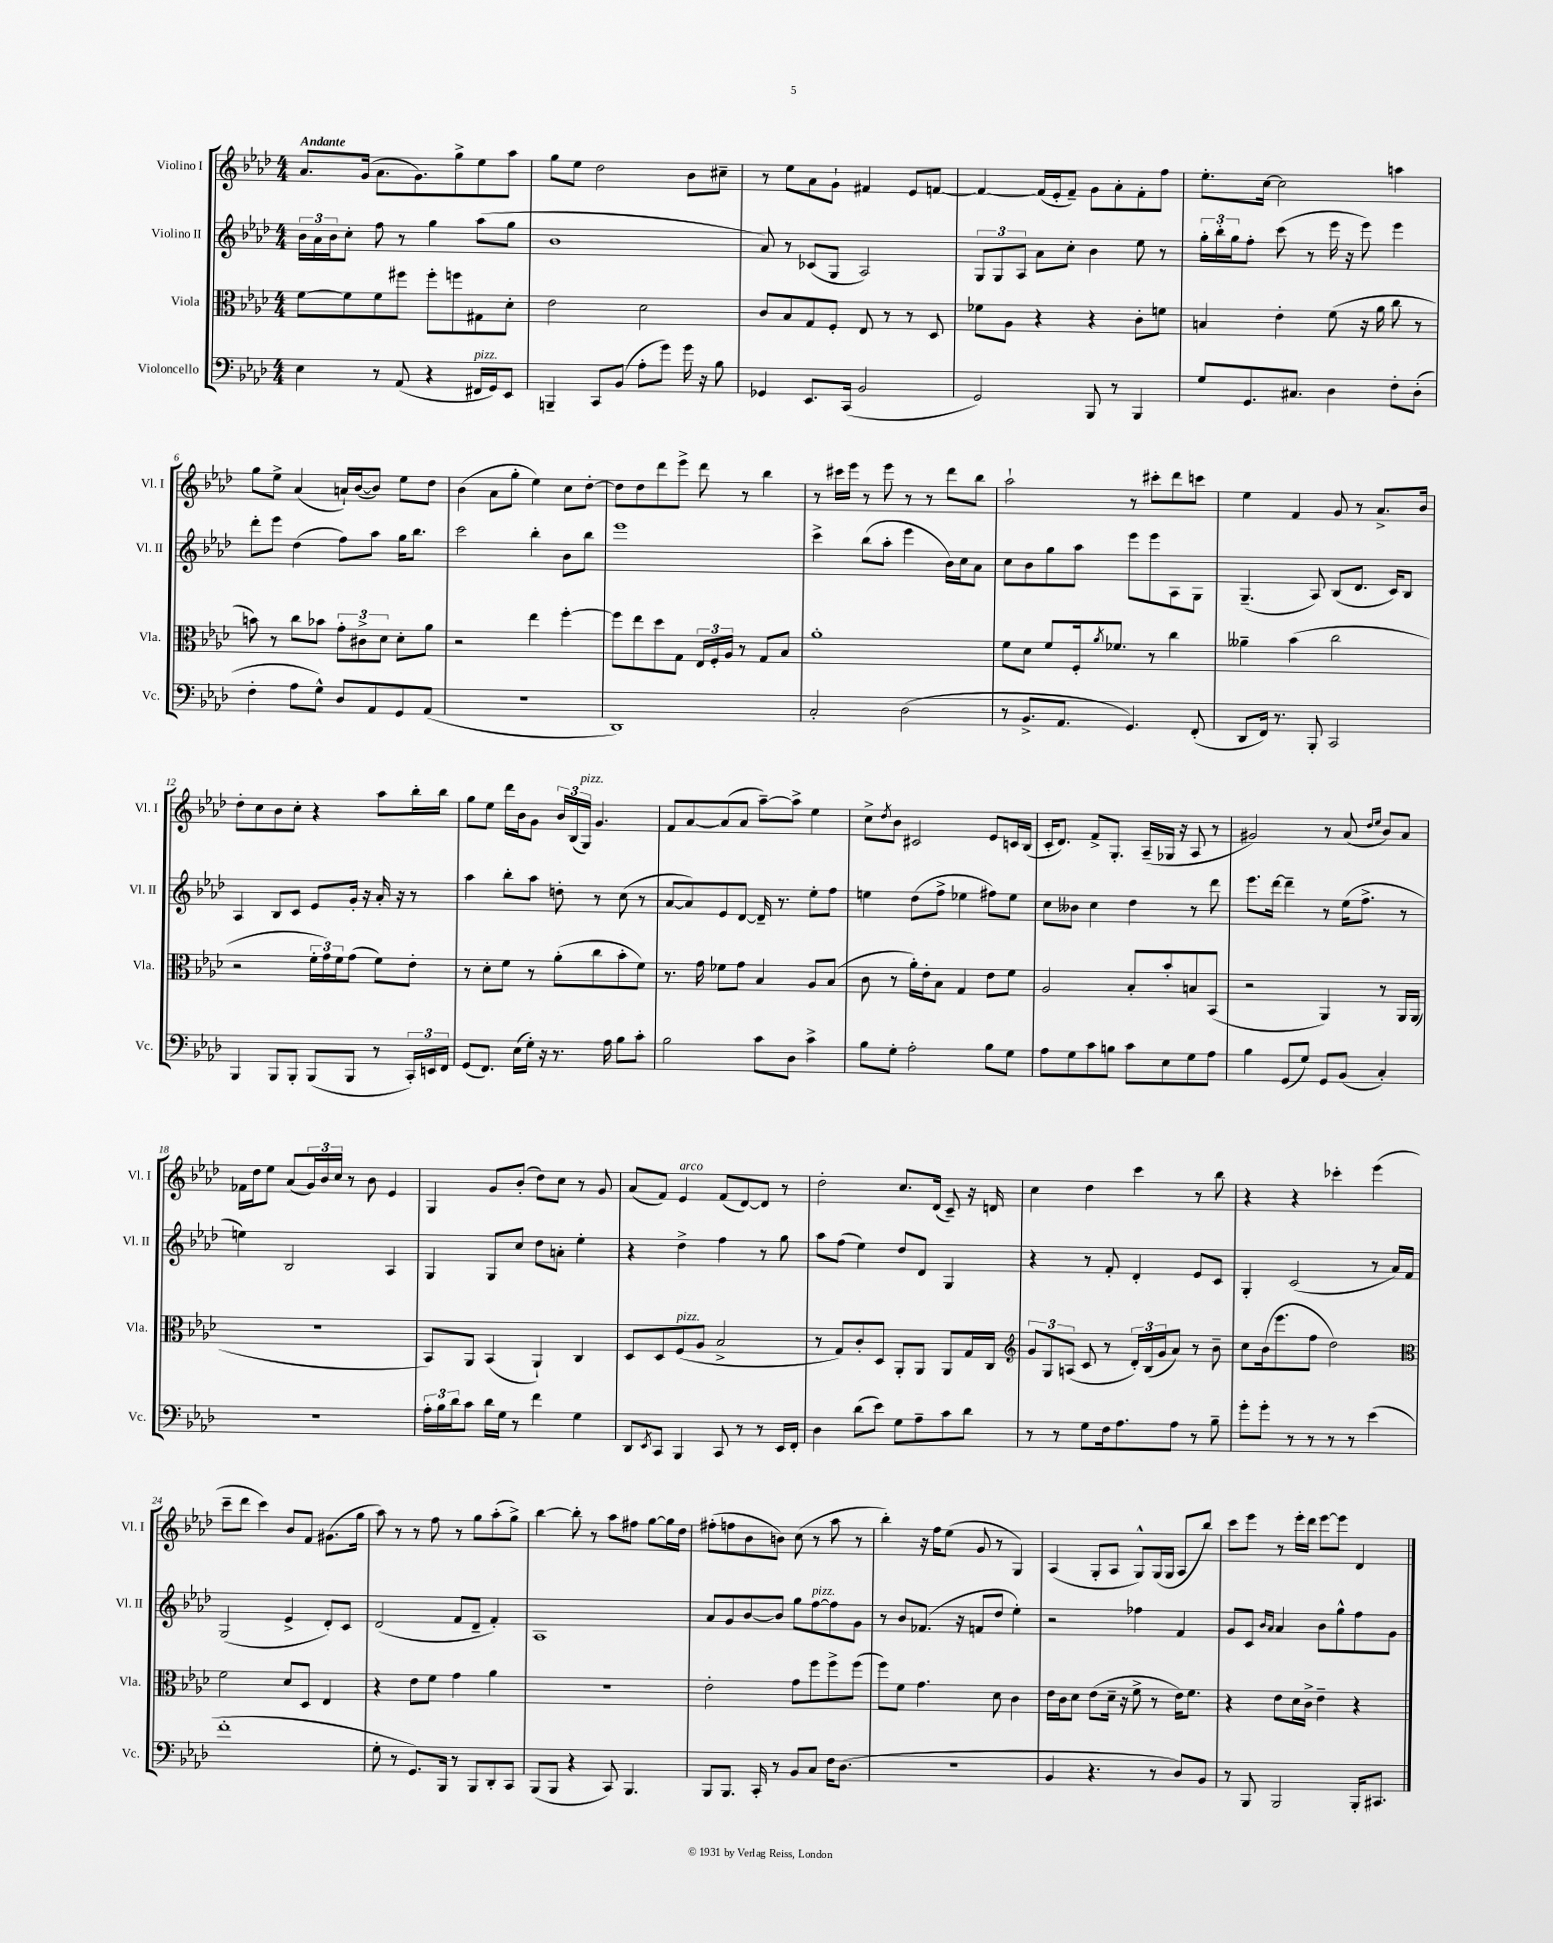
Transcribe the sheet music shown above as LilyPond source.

<<
\new StaffGroup <<
\new Staff = "s0" \with { instrumentName = "Violino I" shortInstrumentName = "Vl. I" } {
    \clef treble \key aes \major \numericTimeSignature \time 4/4 \tempo "Andante"
    aes'8. g'16( aes'8. g'8.) g''8-> ees''8 aes''8 |
    g''8 ees''8 des''2 bes'8 cis''8-- |
    r8 ees''8 aes'8 g'8-! fis'4 ees'8 f'8~ |
    f'4~ f'16( ees'16-. f'8--) g'8 aes'8-. f'8-. f''8 |
    ees''8.-. c''16~ c''2 a''4 |
    g''8 ees''8-> aes'4( a'16-!) bes'16~( bes'8) ees''8 des''8 |
    bes'4( aes'8 g''8-. ees''4) c''8 des''8~-. |
    des''8 des''8 des'''8 ees'''8-> des'''8 r8 bes''4 |
    r8 cis'''16 ees'''16 r8 ees'''8 r8 r8 des'''8 bes''8 |
    aes''2-! r8 cis'''8-. des'''8 c'''8 |
    ees''4 f'4 g'8 r8 aes'8.-> bes'16 |
    des''8-. c''8 bes'8 c''8-. r4 aes''8 bes''16-. bes''16 |
    g''8 ees''8 des'''16 bes'16 g'8 \tuplet 3/2 { bes'16 bes16( g16^\markup { \italic "pizz." }) } g'4. |
    f'8 aes'8~ aes'8( aes'8 aes''8~--) aes''8-> ees''4 |
    c''8-> \acciaccatura { des''8 } bes'8 cis'2 ees'8 c'16 bes16( |
    c'16-. des'8.) f'8-> g8.-. aes16--( ges16 r16 aes8 r8 |
    gis'2) r8 aes'8( \grace { des''16 ees''16 } bes'8) aes'8 |
    fes'16 des''16 ees''8 aes'8( \tuplet 3/2 { g'16) bes'16 c''16 } r8 bes'8 ees'4 |
    g4 g'8 bes'8-.( des''8) c''8 r8 g'8 |
    aes'8( f'8) ees'4^\markup { \italic "arco" } f'8( des'8~) des'8 r8 |
    des''2-. c''8. des'16( c'8--) r16 d'16 |
    c''4 des''4 c'''4 r8 bes''8 |
    r4 r4 ces'''4-. ees'''4( |
    c'''8-- des'''8 c'''4) bes'8 f'8 gis'8.( g''16 |
    aes''8) r8 r8 f''8 r8 g''8 aes''8-.( g''8->) |
    bes''4~ bes''8-. r8 aes''8 fis''8 g''8~ g''16 des''16 |
    fis''8-.( f''8 bes'8 b'8) c''8( r8 aes''8 r8 |
    bes''4-.) r16 f''16 ees''8( g'8 r8 g4) |
    aes4( g8-. aes8 g8-^) g16( g16 aes8 bes''8) |
    c'''8 ees'''8 r8 ees'''16-. des'''16 ees'''8~ ees'''8 des'4 \bar "|." |
}
\new Staff = "s1" \with { instrumentName = "Violino II" shortInstrumentName = "Vl. II" } {
    \clef treble \key aes \major \numericTimeSignature \time 4/4
    \tuplet 3/2 { bes'16 aes'16 bes'16 } c''8-. f''8 r8 g''4 aes''8( g''8 |
    bes'1 |
    aes'8) r8 ces'8( g8 aes2) |
    \tuplet 3/2 { g8 g8 aes8 } aes'8 c''8-. bes'4 ees''8 r8 |
    \tuplet 3/2 { g''16-. bes''16-. g''16 } f''8-. c'''8( r8 ees'''16 r16 ees'''8) ees'''4 |
    des'''8-. ees'''8 des''4( f''8) aes''8 g''16 bes''8. |
    c'''2 bes''4-. bes'8 bes''8 |
    ees'''1 |
    c'''4-> bes''8( aes''8-. ees'''4 bes'16) c''16 aes'8 |
    c''8 bes'8 g''8 aes''8 ees'''8 ees'''8 aes8 g8 |
    g4.--( aes8) bes8( des'8. c'16) bes8 |
    aes4 bes8 c'8 ees'8 g'16-. r16 aes'16-. r16 r8 |
    aes''4 bes''8-. aes''8 d''8-. r8 c''8( r8 |
    aes'8~ aes'8) ees'8 des'8~ des'16-- r8. ees''8-. f''8 |
    e''4 des''8( f''8-> ees''4 fis''8) ees''8 |
    c''8 beses'8 c''4 des''4 r8 des'''8 |
    ees'''8. des'''16~ des'''4-- r8 ees''16( f''8.-> r8 |
    e''4) bes2 aes4 |
    g4 g8 c''8 des''8 a'8-. ees''4-. |
    r4 des''4-> f''4 r8 g''8 |
    aes''8 f''8( ees''4) des''8 des'8 g4 |
    r4 r8 f'8-. des'4-. ees'8 c'8 |
    g4-. c'2( r8 aes'16) f'16 |
    g2( ees'4-> des'8-.) c'8 |
    des'2( f'8 des'8-- f'4-.) |
    aes1 |
    aes'8 g'8 bes'8~ bes'8 g''8 f''8~^\markup { \italic "pizz." } f''8 g'8 |
    r8 bes'8 fes'8.( r16 f'8 des''8 ees''4-.) |
    r2 fes''4 f'4 |
    g'8 c'8 \grace { bes'16 aes'16 } aes'4 bes'8 g''8-^ f''8 g'8 \bar "|." |
}
\new Staff = "s2" \with { instrumentName = "Viola" shortInstrumentName = "Vla." } {
    \clef alto \key aes \major \numericTimeSignature \time 4/4
    f'8~ f'8 f'8 fis''8 fis''8-. f''8 gis8 des'8-. |
    ees'2 des'2 |
    c'8 bes8 g8 f8-. ees8 r8 r8 des8 |
    fes'8 aes8 r4 r4 c'8-. f'8 |
    b4 ees'4-. f'8( r16 aes'16 c''8 r8 |
    b'8) r8 c''8 bes'8 \tuplet 3/2 { g'8-. cis'8-> des'8 } des'8-. aes'8 |
    r2 ees''4 f''4~-. |
    f''8 ees''8 des''8 g8 \tuplet 3/2 { ees16 f16-. aes16 } r8 g8 bes8 |
    aes'1-. |
    f'8 des'8 f'8 f16-. \acciaccatura { aes'8 } fes'8. r8 c''4 |
    aeses'4-- bes'4( c''2 |
    r2 \tuplet 3/2 { f'16-. g'16) f'16 } g'8( f'8) ees'8-. |
    r8 des'8-. f'8 r8 aes'8-.( c''8 bes'8-. f'8) |
    r8. g'16 fes'8 g'8 bes4 aes8 bes8( |
    c'8 r8 aes'16-.) ees'16-. bes8 g4 ees'8 f'8 |
    aes2 bes8-. bes'8-. b8 bes,8( |
    r2 aes,4) r8 aes,16 aes,16( |
    R1 |
    bes,8) aes,8 bes,4( aes,4-!) c4 |
    des8 des8 f8^\markup { \italic "pizz." }( aes8 bes2-> |
    r8 g8) c'8-. des8 aes,8-. aes,8 aes,8 g16 c16 |
    \clef treble \tuplet 3/2 { g'8 g8 a8( } c'8 r8 \tuplet 3/2 { des'16-.) bes16( g'16 } aes'8) r8 bes'8-- |
    c''8 bes'16( ees'''8. f''8 des''2) |
    \clef alto f'2 des'8 des8 ees4 |
    r4 ees'8 f'8 g'4 aes'4 |
    R1 |
    ees'2-. g'8 f''8 f''8-> f''8( |
    f''8) f'8 g'4. des'8 c'4 |
    ees'16 c'16 des'8 ees'8( des'16-- r16 f'8-> r8 ees'16) f'8. |
    r4 ees'8 des'16 c'16-> ees'4-- r4 \bar "|." |
}
\new Staff = "s3" \with { instrumentName = "Violoncello" shortInstrumentName = "Vc." } {
    \clef bass \key aes \major \numericTimeSignature \time 4/4
    ees4 r8 aes,8( r4 fis,16^\markup { \italic "pizz." } g,16) ees,8 |
    b,,4-- c,8 bes,8( aes8-. g'8) g'16 r16 bes8 |
    ges,4 ees,8. c,16( bes,2 |
    g,2) bes,,8 r8 bes,,4 |
    g8 g,8. cis8. des4 f8-. des8-.( |
    f4-. aes8 g8-^) des8 aes,8 g,8 aes,8( |
    R1 |
    des,1) |
    c2-. des2( |
    r8 bes,8.-> aes,8. g,4.) f,8-.( |
    des,8 f,16) r8. bes,,8-. c,2 |
    bes,,4 bes,,8 bes,,8-. bes,,8( bes,,8 r8 \tuplet 3/2 { c,16-.) e,16 f,16 } |
    g,8( f,8.) ees16( g16-.) r16 r8. aes16 bes8 c'8-. |
    bes2 c'8 des8 c'4-> |
    bes8 g8-. aes2-. bes8 g8 |
    aes8 g8 c'8 b8 c'8 ees8 g8 aes8 |
    bes4 g,8( g8) g,8 bes,8( c4-.) |
    R1 |
    \tuplet 3/2 { aes16-. bes16 des'16 } c'8 des'16 g16 r8 f'4 g4 |
    des,8 \acciaccatura { ees,8 } c,8 bes,,4 c,8 r8 r8 ees,16 f,16-. |
    des4 des'8( ees'8) g8 aes8-- c'8 des'8 |
    r8 r8 g8 f16 aes8. aes8 r8 bes8-- |
    g'8-. g'8-. r8 r8 r8 r8 ees'4( |
    f'1-. |
    g8-. r8 g,8.) bes,,16 r8 bes,,8 des,8-. c,8 |
    bes,,8( bes,,8 r4 c,8) bes,,4. |
    bes,,8 bes,,8. c,16-. r8 bes,8 c8 f16 des8.( |
    R1 |
    bes,4 r4. r8 des8) bes,8 |
    r8 bes,,8 bes,,2 bes,,16-. cis,8. \bar "|." |
}
>>
>>
